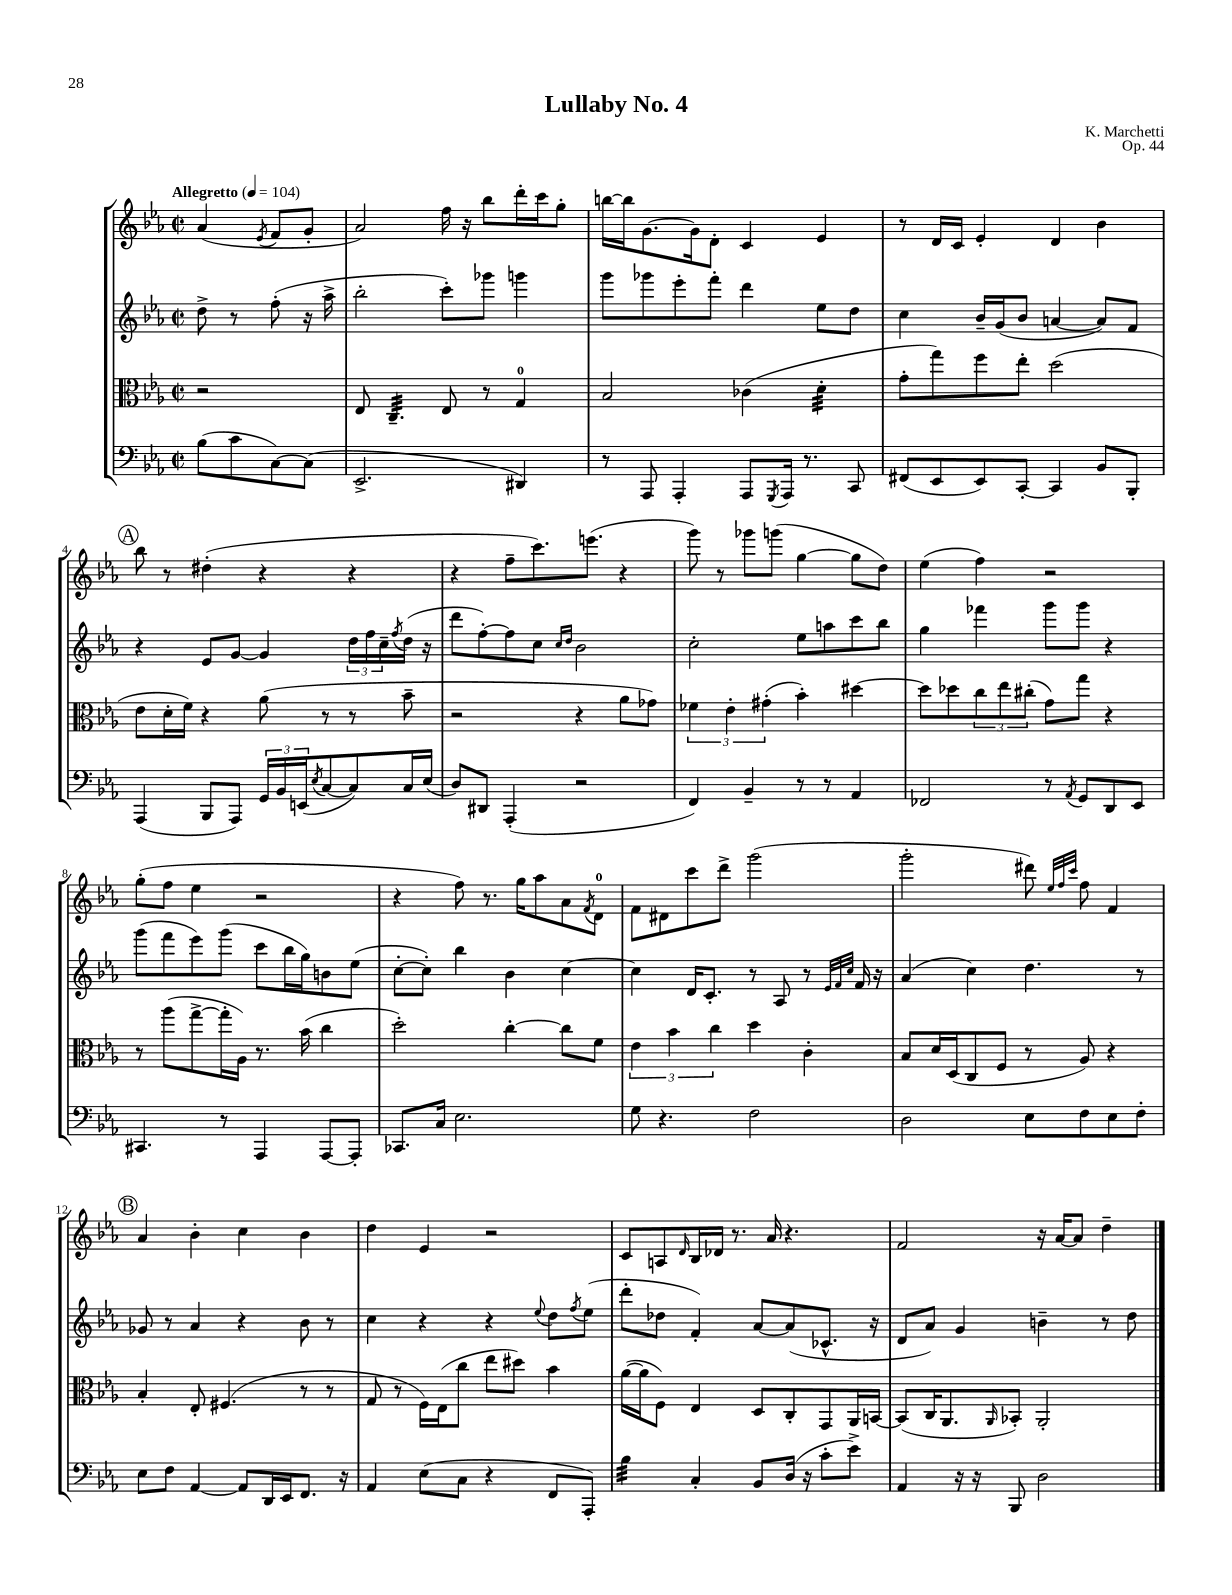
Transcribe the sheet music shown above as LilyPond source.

\header { title = "Lullaby No. 4" composer = "K. Marchetti" opus = "Op. 44" }
<<
\new StaffGroup <<
\new Staff = "s0" {
    \clef treble \key ees \major \defaultTimeSignature \time 2/2 \partial 2 \tempo "Allegretto" 4 = 104
    aes'4( \acciaccatura { ees'8 } f'8 g'8-. |
    aes'2) f''16 r16 bes''8 d'''16-. c'''16 g''8-. |
    b''16~ b''16 g'8.~ g'16 d'8-. c'4 ees'4 |
    r8 d'16 c'16 ees'4-. d'4 bes'4 |
    \mark \markup { \circle "A" } bes''8 r8 dis''4-.( r4 r4 |
    r4 f''8-- c'''8.) e'''8.( r4 |
    g'''8) r8 ges'''8 g'''8( g''4~ g''8 d''8) |
    ees''4( f''4) r2 |
    g''8-.( f''8 ees''4 r2 |
    r4 f''8) r8. g''16 aes''8 aes'8 \acciaccatura { f'8 } d'8-0 |
    f'8 dis'8 c'''8 d'''8-> g'''2( |
    g'''2-. dis'''8) \grace { ees''32 f''32 c'''32 } f''8 f'4 |
    \mark \markup { \circle "B" } aes'4 bes'4-. c''4 bes'4 |
    d''4 ees'4 r2 |
    c'8 a8 \grace { d'16 } bes16 des'16 r8. aes'16 r4. |
    f'2 r16 aes'16~ aes'8 d''4-- \bar "|." |
}
\new Staff = "s1" {
    \clef treble \key ees \major \defaultTimeSignature \time 2/2 \partial 2
    d''8-> r8 f''8-.( r16 aes''16-> |
    bes''2-. c'''8-.) ges'''8 g'''4 |
    g'''8 ges'''8 ees'''8-. f'''8-. d'''4 ees''8 d''8 |
    c''4 bes'16-- g'16( bes'8 a'4~ a'8) f'8 |
    \mark \markup { \circle "A" } r4 ees'8 g'8~ g'4 \tuplet 3/2 { d''16 f''16 c''16-- } \acciaccatura { f''8 } d''16( r16 |
    d'''8 f''8~-.) f''8 c''8 \grace { c''16 d''16 } bes'2 |
    c''2-. ees''8 a''8 c'''8 bes''8 |
    g''4 fes'''4 g'''8 g'''8 r4 |
    g'''8( f'''8 ees'''8) g'''8( c'''8 bes''16 g''16) b'8 ees''8( |
    c''8~-. c''8-.) bes''4 bes'4 c''4~ |
    c''4 d'16 c'8.-. r8 aes8 r8 \grace { ees'32 f'32 c''32 } f'16 r16 |
    aes'4( c''4) d''4. r8 |
    \mark \markup { \circle "B" } ges'8 r8 aes'4 r4 bes'8 r8 |
    c''4 r4 r4 \appoggiatura { ees''8 } d''8 \acciaccatura { f''8 } ees''8( |
    d'''8-. des''8 f'4-.) aes'8~ aes'8( ces'8.-^ r16 |
    d'8 aes'8) g'4 b'4-- r8 d''8 \bar "|." |
}
\new Staff = "s2" {
    \clef alto \key ees \major \defaultTimeSignature \time 2/2 \partial 2
    r2 |
    ees8 c4.:32-- ees8 r8 g4-0 |
    bes2 ces'4( d'4:32-. |
    g'8-. g''8) f''8 ees''8-. d''2( |
    \mark \markup { \circle "A" } ees'8 d'16-. f'16) r4 aes'8( r8 r8 bes'8-- |
    r2 r4 aes'8 ges'8) |
    \tuplet 3/2 { fes'4 ees'4-. gis'4-.( } bes'4-.) dis''4~ |
    dis''8 des''8 \tuplet 3/2 { c''8 ees''8 cis''8-.( } g'8) g''8 r4 |
    r8 aes''8( g''8~-> g''16-. aes16) r8. bes'16( c''4 |
    d''2-.) c''4~-. c''8 f'8 |
    \tuplet 3/2 { ees'4 bes'4 c''4 } d''4 c'4-. |
    bes8 d'16 d16( c8 f8 r8 aes8) r4 |
    \mark \markup { \circle "B" } bes4-. ees8-. fis4.( r8 r8 |
    g8 r8 f16) ees16( c''8 ees''8 dis''8) bes'4 |
    aes'16~( aes'16 f8) ees4 d8 c8-. g,8 aes,16 b,16~ |
    b,8( c16 aes,8. \grace { aes,16 } bes,8-.) aes,2-. \bar "|." |
}
\new Staff = "s3" {
    \clef bass \key ees \major \defaultTimeSignature \time 2/2 \partial 2
    bes8( c'8 c8~) c8( |
    ees,2.-> dis,4) |
    r8 aes,,8 aes,,4-. aes,,8 \acciaccatura { g,,8 } aes,,16 r8. c,8 |
    fis,8( ees,8 ees,8) c,8~-. c,4 bes,8 bes,,8-. |
    \mark \markup { \circle "A" } aes,,4( bes,,8 aes,,8) \tuplet 3/2 { g,16 bes,16 e,16( } \acciaccatura { ees8 } c8~ c8) c16 ees16( |
    d8) dis,8 aes,,4-.( r2 |
    f,4) bes,4-- r8 r8 aes,4 |
    fes,2 r8 \acciaccatura { aes,8 } g,8 d,8 ees,8 |
    cis,4. r8 aes,,4 aes,,8~ aes,,8-. |
    ces,8. c16 ees2. |
    g8 r4. f2 |
    d2 ees8 f8 ees8 f8-. |
    \mark \markup { \circle "B" } ees8 f8 aes,4~ aes,8 d,16 ees,16 f,8. r16 |
    aes,4 ees8( c8 r4 f,8 aes,,8-.) |
    bes4:32 c4-. bes,8 d16( r16 c'8-. ees'8->) |
    aes,4 r16 r16 bes,,8 d2 \bar "|." |
}
>>
>>
